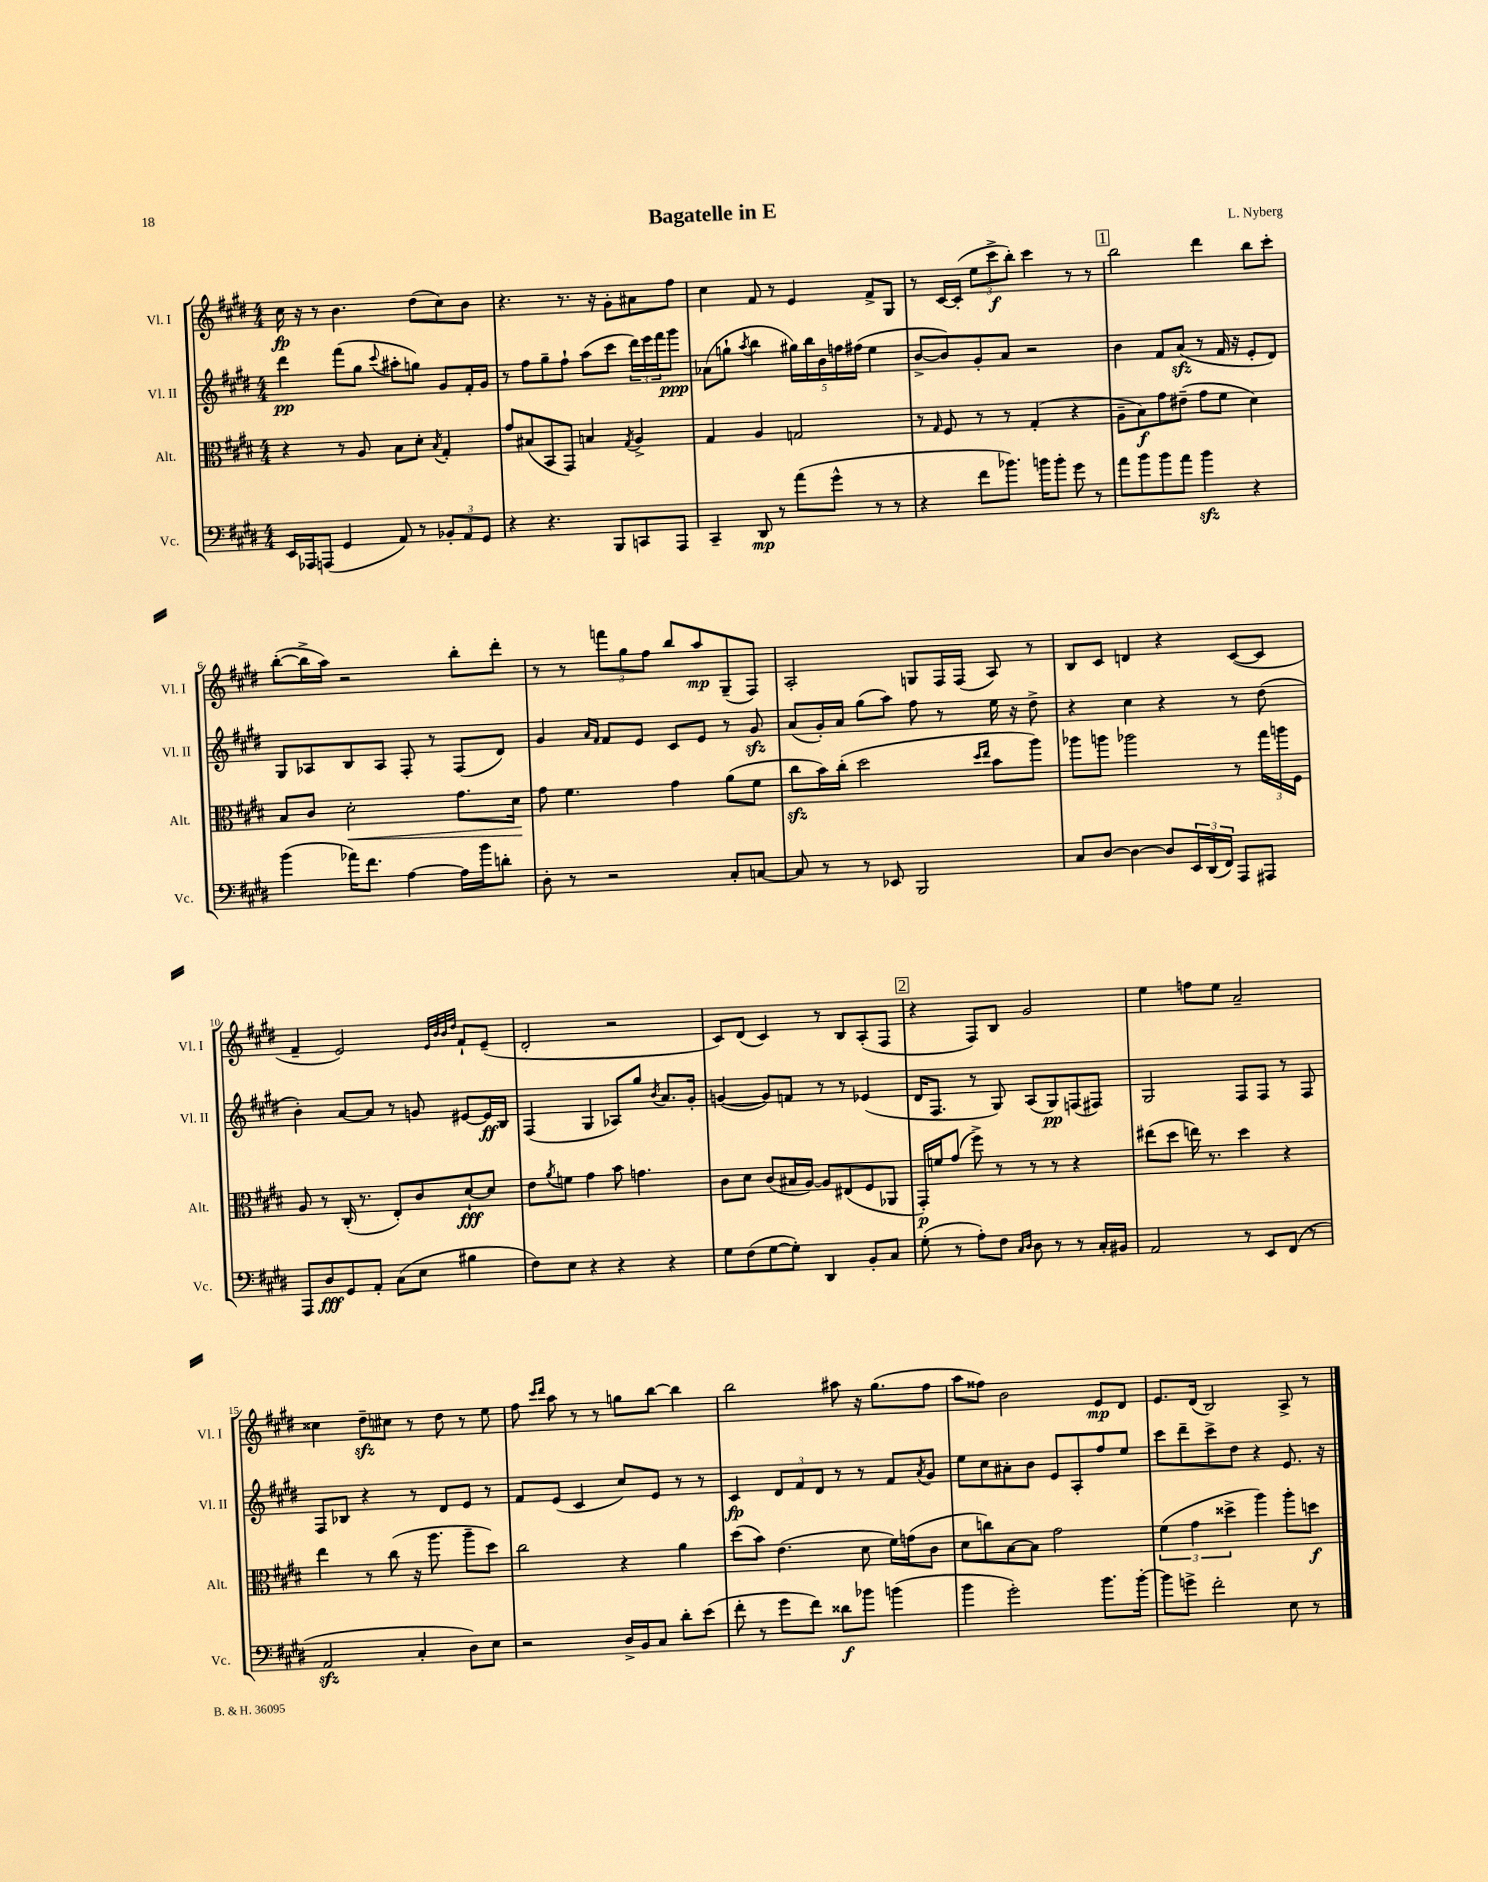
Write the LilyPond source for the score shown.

\header { title = "Bagatelle in E" composer = "L. Nyberg" }
<<
\new StaffGroup <<
\new Staff = "s0" \with { instrumentName = "Vl. I" shortInstrumentName = "Vl. I" } {
    \clef treble \key e \major \numericTimeSignature \time 4/4
    cis''16\fp r16 r8 b'4. dis''8( cis''8) b'8 |
    r4. r8. r16 gis'8-. ais'8 fis''8 |
    cis''4 fis'8 r8 e'4 fis'8-> gis8 |
    r8 cis'16~ cis'16-.( \tuplet 3/2 { e''8 cis'''8->\f b''8-.) } cis'''4 r8 r8 |
    \mark \markup { \box "1" } b''2 dis'''4 b''8 cis'''8-. |
    b''8~-.( b''16-> a''16) r2 b''8-. dis'''8-. |
    r8 r8 \tuplet 3/2 { f'''8 gis''8 fis''8 } b''8 a''8\mp gis8--( fis8) |
    a2-. g8 fis16 fis16( a8) r8 |
    b8 cis'8 d'4 r4 cis'8~( cis'8 |
    fis'4-- e'2) \grace { e'32 b'32 b'32 dis''32 } fis'8-! e'8--( |
    dis'2-. r2 |
    cis'8) dis'8( cis'4) r8 b8 a8-.( fis8 |
    \mark \markup { \box "2" } r4 fis8) b8 gis'2 |
    e''4 f''8 e''8 a'2-- |
    cisis''4 dis''8--\sfz cis''8 r8 dis''8 r8 e''8 |
    fis''8 \grace { cis'''16 dis'''16 } a''8 r8 r8 g''8 b''8~ b''4 |
    b''2 ais''8 r16 gis''8.( fis''8 |
    a''8 fisis''8) b'2 e'8\mp dis'8 |
    e'8. dis'16( b2) a8-> r8 \bar "|." |
}
\new Staff = "s1" \with { instrumentName = "Vl. II" shortInstrumentName = "Vl. II" } {
    \clef treble \key e \major \numericTimeSignature \time 4/4
    dis'''4\pp fis'''8( gis''8 \appoggiatura { cis'''8 } ais''8-. g''8) gis'8 fis'16-. gis'16 |
    r8 fis''8 gis''8-- fis''8-! a''8( cis'''8 \tuplet 3/2 { dis'''16) e'''16 fis'''16 } gis'''8\ppp |
    aes'8( g''8-! \acciaccatura { a''8 } b''4 \tuplet 5/4 { gis''16) b''16 b'16 f''16 fis''16( } e''4 |
    b'8~-> b'8) gis'8-. a'8 r2 |
    \mark \markup { \box "1" } b'4 fis'8 a'8\sfz( r8 fis'16 r16 e'8-. dis'8) |
    gis8 aes8 b8 aes8 fis8-. r8 fis8( dis'8) |
    gis'4 \grace { a'16 fis'16 } fis'8 e'8 cis'8 e'8 r8 gis'8\sfz |
    a'8( gis'16-.) a'16 gis''8( a''8) fis''8 r8 e''16 r16 dis''8-> |
    r4 cis''4 r4 r8 dis''8( |
    b'4-.) a'8~ a'8 r8 g'8 eis'8~ eis'16\ff b16 |
    fis4( gis4 aes8) gis''8 \acciaccatura { b'8 } a'8. gis'16-. |
    g'4~( g'8) f'8 r8 r8 ees'4( |
    \mark \markup { \box "2" } dis'16 fis8. r8 gis8) a8( gis8\pp) f8( fis8) |
    gis2 fis8 fis8 r8 fis8 |
    fis8 bes8 r4 r8 dis'8 e'8 r8 |
    fis'8 e'8( cis'4 cis''8) e'8 r8 r8 |
    cis'4\fp \tuplet 3/2 { dis'8 fis'8 dis'8 } r8 r8 fis'8 \acciaccatura { a'8 } gis'8 |
    e''8 cis''8 ais'8-. b'8 e'8 a8-. fis''8 e''8 |
    cis'''8 dis'''8-- cis'''8-> dis''8 r4 e'8. r16 \bar "|." |
}
\new Staff = "s2" \with { instrumentName = "Alt." shortInstrumentName = "Alt." } {
    \clef alto \key e \major \numericTimeSignature \time 4/4
    r4 r8 a8 b8 dis'8-. \acciaccatura { b8 } gis4-. |
    gis'8 bis8( b,8 gis,8) b4 \acciaccatura { gis8 } a4-> |
    gis4 a4 g2 |
    r8 \grace { gis16 } fis8 r8 r8 gis4-.( r4 |
    \mark \markup { \box "1" } a8-- b8\f) gis'8 eis'8--( gis'8 fis'8 dis'4) |
    b8 cis'8 dis'2-.\< gis'8. dis'16\! |
    gis'8 fis'4. gis'4 a'8( fis'8 |
    cis''8\sfz b'16) cis''16-.( dis''2 \grace { dis''16 e''16 } b'8 a''8) |
    aes''8 a''8 aes''2 r8 \tuplet 3/2 { gis''16 a''16 fis16 } |
    a8 r8 cis16-.( r8. e8-.) cis'8 dis'8~-!\fff dis'8 |
    e'8 \acciaccatura { a'8 } f'8 gis'4 b'8 g'4. |
    cis'8 dis'8 cis'8( bis16 a16~) a8 eis8( fis8 aes,8 |
    \mark \markup { \box "2" } gis,16-.\p) f'16 gis'8( fis''8->) r8 r8 r8 r4 |
    eis''8( dis''8 e''16) r8. dis''4 r4 |
    e''4 r8 cis''8( r16 a''8. a''8-- dis''8) |
    cis''2 r4 a'4 |
    dis''8( b'8) e'4.( dis'8 fis'16) g'16( cis'8 |
    dis'8 c''8) b8~ b8 gis'2 |
    \tuplet 3/2 { fis'4( gis'4 disis''4-> } a''4) a''8-. d''8\f \bar "|." |
}
\new Staff = "s3" \with { instrumentName = "Vc." shortInstrumentName = "Vc." } {
    \clef bass \key e \major \numericTimeSignature \time 4/4
    e,16 aes,,16 a,,8( gis,4 a,8) r8 \tuplet 3/2 { bes,8-. a,8 gis,8 } |
    r4 r4. b,,8 c,8 a,,8 |
    cis,4-- dis,8\mp r8 a'8( gis'8-^ r8 r8 |
    r4 fis'8 bes'8.) b'16 b'8-. gis'8 r8 |
    \mark \markup { \box "1" } a'8 b'8 b'8 a'8 b'4\sfz r4 |
    b'4( aes'16) fis'8. a4~ a16 b'16 d'8-. |
    dis8-. r8 r2 cis8-. c8~ |
    c8 r8 r8 ees,8 b,,2 |
    cis8 dis8~ dis4~ dis8 \tuplet 3/2 { e,16 dis,16( fis,16) } a,,8 ais,,8 |
    a,,8 dis8\fff gis,8 a,8-. cis8( e8 bis4 |
    fis8) e8 r4 r4 r4 |
    gis8 fis8( gis8~ gis8-.) dis,4 b,8-. cis8 |
    \mark \markup { \box "2" } gis8-.( r8 a8-.) fis8 \grace { cis16 dis16 } dis8 r8 r8 cis16-. bis,16 |
    a,2 r8 e,8 fis,8( r8 |
    a,2\sfz cis4-. dis8) e8 |
    r2 dis16-> b,16 cis8 dis'8-. e'8( |
    fis'8-. r8 gis'8 fis'8) disis'8\f bes'8 b'4( |
    b'4 gis'2-.) b'8. b'16~-. |
    b'8 g'8-> fis'2-. e8 r8 \bar "|." |
}
>>
>>
